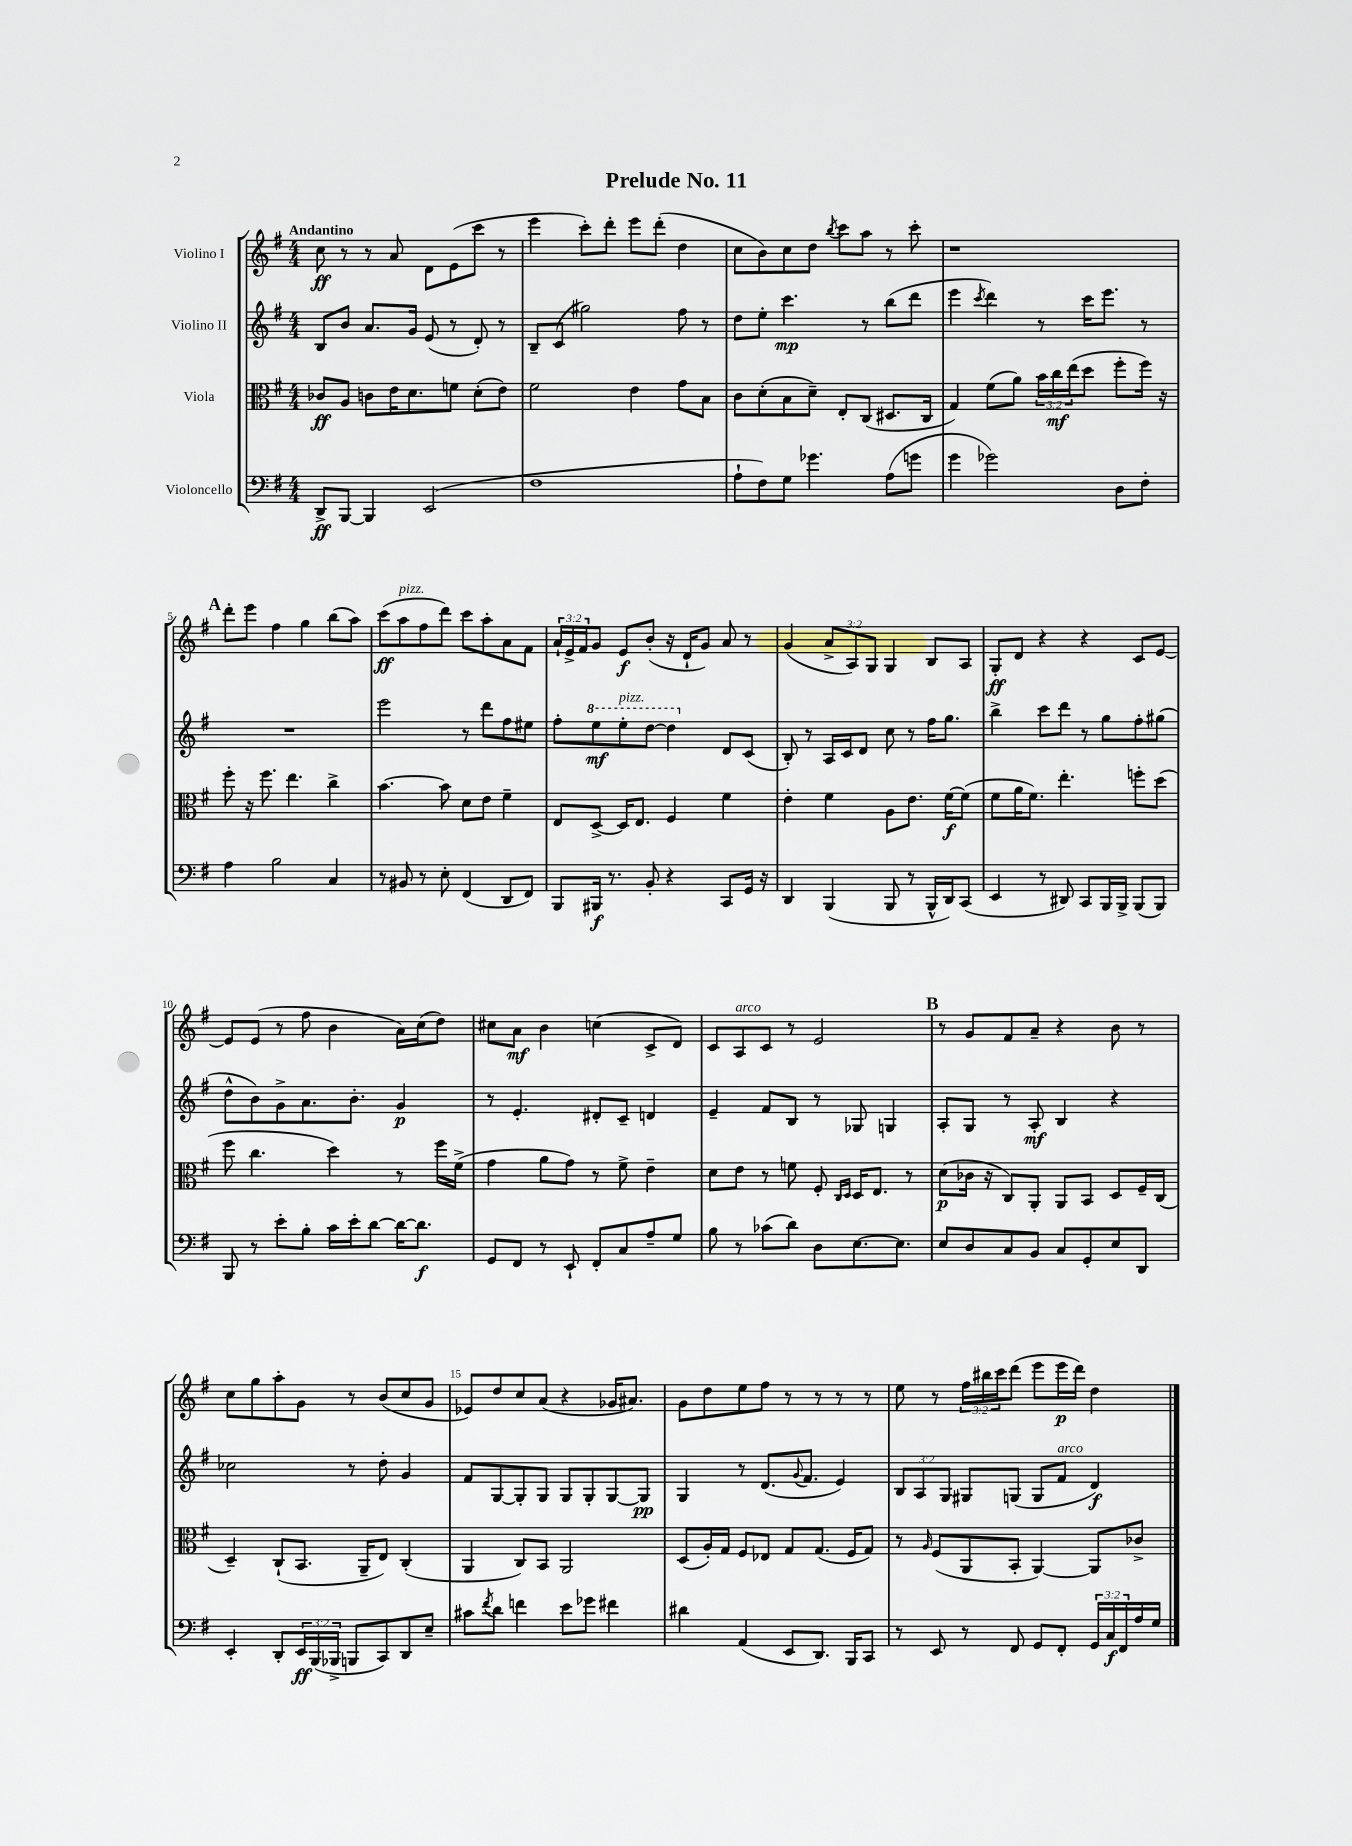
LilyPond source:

\header { title = "Prelude No. 11" }
<<
\new StaffGroup <<
\new Staff = "s0" \with { instrumentName = "Violino I" } {
    \clef treble \key g \major \numericTimeSignature \time 4/4 \override Staff.TupletNumber.text = #tuplet-number::calc-fraction-text \tempo "Andantino"
    c''8\ff r8 r8 a'8 d'8 e'8( c'''8 r8 |
    e'''4 c'''8-.) d'''8-. e'''8 d'''8-.( d''4 |
    c''8 b'8) c''8 d''8 \acciaccatura { b''8 } c'''8 a''8 r8 c'''8-. |
    r1 |
    \mark \markup { \bold "A" } d'''8-. e'''8 fis''4 g''4 b''8( a''8) |
    c'''8\ff( a''8^\markup { \italic "pizz." } fis''8 d'''8) c'''8 a''8-. a'8 fis'8 |
    \tuplet 3/2 { a'16-! e'16-> fis'16 } g'8 e'8\f b'8-.( r16 d'16-! g'8) a'8 r8 |
    g'4( \tuplet 3/2 { a'8-> a8) g8 } g4 b8 a8 |
    g8-.\ff d'8 r4 r4 c'8 e'8~ |
    e'8 e'8( r8 fis''8 b'4 a'16) c''16( d''8) |
    cis''8 a'8\mf b'4 c''4( c'8-> d'8) |
    c'8 a8^\markup { \italic "arco" } c'8 r8 e'2 |
    \mark \markup { \bold "B" } r8 g'8 fis'8 a'8-- r4 b'8 r8 |
    c''8 g''8 a''8-. g'8 r8 b'8( c''8 g'8 |
    ees'8) d''8 c''8 a'8( r4 ges'16 ais'8.) |
    g'8 d''8 e''8 fis''8 r8 r8 r8 r8 |
    e''8 r8 \tuplet 3/2 { fis''16 bis''16 c'''16 } d'''8( e'''8 e'''16\p d'''16) d''4 \bar "|." |
}
\new Staff = "s1" \with { instrumentName = "Violino II" } {
    \clef treble \key g \major \numericTimeSignature \time 4/4 \override Staff.TupletNumber.text = #tuplet-number::calc-fraction-text
    b8 b'8 a'8. g'16 e'8( r8 d'8-.) r8 |
    b8-- c'8( gis''2) fis''8 r8 |
    d''8 e''8-. c'''4.\mp r8 b''8( d'''8 |
    e'''4 \acciaccatura { c'''8 } d'''4) r8 c'''16 e'''8. r8 |
    \mark \markup { \bold "A" } R1 |
    e'''2 r8 d'''8 fis''8 eis''8 |
    fis''8-. \ottava #1 e'''8\mf e'''8-.^\markup { \italic "pizz." } d'''8~ d'''4 \ottava #0 d'8 c'8( |
    b8-.) r8 a16 c'16 d'8 c''8 r8 fis''16 g''8. |
    b''4-> c'''8 d'''8 r8 g''8 fis''8-. gis''8( |
    d''8-^ b'8) g'8-> a'8. b'8.-. g'4\p |
    r8 e'4.-. dis'8-. c'8-- d'4 |
    e'4-- fis'8 b8 r8 ges8 g4 |
    \mark \markup { \bold "B" } a8-. g8 r8 a8-.\mf b4 r4 |
    ces''2 r8 d''8-. g'4 |
    fis'8 g8~ g8-. g8 g8 g8-. g8~ g8\pp |
    g4 r8 d'8.( \appoggiatura { g'8 } fis'8. e'4) |
    \tuplet 3/2 { b8 a8 g8 } gis8 g8( g8 fis'8^\markup { \italic "arco" } d'4\f) \bar "|." |
}
\new Staff = "s2" \with { instrumentName = "Viola" } {
    \clef alto \key g \major \numericTimeSignature \time 4/4 \override Staff.TupletNumber.text = #tuplet-number::calc-fraction-text
    ces'8\ff a8 c'8 e'16 d'8. f'8 d'8-.( e'8) |
    fis'2 e'4 g'8 b8 |
    c'8 d'8-.( b8 d'8--) e8-. c8( dis8. c16 |
    g4) fis'8( a'8) \tuplet 3/2 { b'16 c''16\mf e''16( } d''8 fis''8-. fis''16) r16 |
    \mark \markup { \bold "A" } fis''8-. r16 fis''8. e''4. c''4-> |
    b'4.~ b'8 d'8 e'8 fis'4-- |
    e8 d8~-> d16 e8. fis4 fis'4 |
    e'4-. fis'4 a8 e'8. fis'16~\f fis'8( |
    fis'8 a'16 fis'8.) e''4.-. f''8-. d''8( |
    fis''8 c''4. d''4) r8 fis''16 fis'16->( |
    g'4 a'8 g'8) r8 fis'8-> e'4-- |
    d'8 e'8 r8 f'8 fis8-. \grace { c16 d16 } d16 e8. r8 |
    \mark \markup { \bold "B" } d'8\p( ces'16 r16 c8) a,8-. a,8 b,8 d8 fis16-- c16( |
    d4--) c8-!( b,8. a,16-- e8) c4-.( |
    a,4 c8) b,8 a,2 |
    d8( a16-.) g16 fis8 ees8 g8 g8.( fis16 g8) |
    r8 \grace { a16 } fis8( a,8 b,8-. a,4~) a,8 ces'8-> \bar "|." |
}
\new Staff = "s3" \with { instrumentName = "Violoncello" } {
    \clef bass \key g \major \numericTimeSignature \time 4/4 \override Staff.TupletNumber.text = #tuplet-number::calc-fraction-text
    d,8->\ff b,,8~ b,,4 e,2( |
    fis1 |
    a8-! fis8) g8 ges'4. a8( g'8 |
    g'4 ges'2) d8 fis8-. |
    \mark \markup { \bold "A" } a4 b2 c4 |
    r8 bis,8 r8 e8-. fis,4( d,8 fis,8) |
    b,,8 bis,,16\f r8. b,8-. r4 c,8 g,16 r16 |
    d,4 b,,4( b,,8 r8 b,,16-^ d,16) c,8( |
    e,4 r8 dis,8) c,8 b,,16 b,,16-> b,,8( b,,8) |
    b,,8 r8 e'8-. b8-. c'16 e'16-. d'8~ d'16~ d'8.\f |
    g,8 fis,8 r8 e,8-! fis,8-. c8 a8-- g8 |
    b8 r8 ces'8( d'8) d8 e8.~ e8. |
    \mark \markup { \bold "B" } e8 d8 c8 b,8 c8 g,8-. e8 d,8 |
    e,4-. d,8-. \tuplet 3/2 { e,16\ff b,,16( bes,,16-> } b,,8 c,8) d,8 e8-- |
    cis'8 \acciaccatura { fis'8 } d'8 f'4 e'8 ges'8 fis'4 |
    dis'4 a,4( e,8 d,8.) b,,16 c,8 |
    r8 e,8 r8 fis,8 g,8 fis,8-. \tuplet 3/2 { g,16 c16\f fis,16 } a16 g16 \bar "|." |
}
>>
>>
\layout { \context { \Score \override BarNumber.break-visibility = ##(#f #t #t) barNumberVisibility = #(every-nth-bar-number-visible 5) } }
